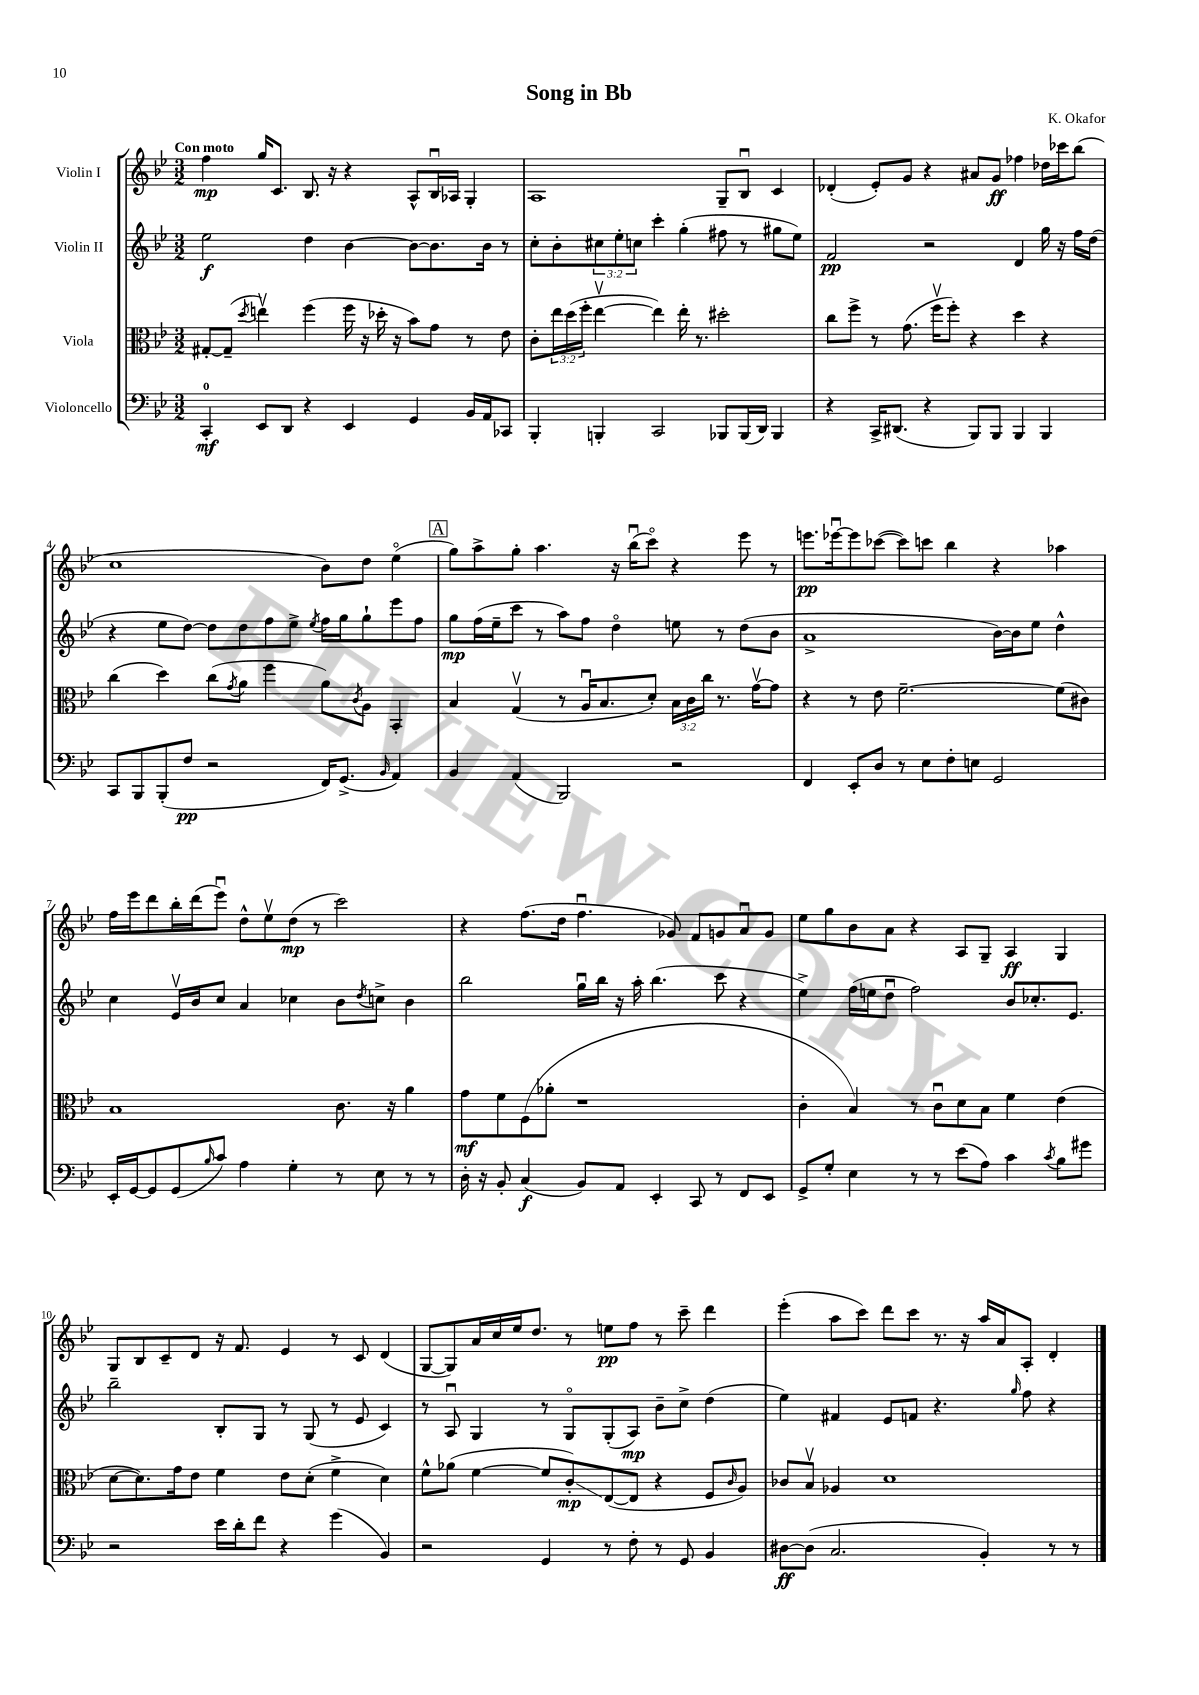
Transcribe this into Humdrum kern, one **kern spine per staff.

**kern	**kern	**kern	**kern
*staff4	*staff3	*staff2	*staff1
*clefF4	*clefC3	*clefG2	*clefG2
*k[b-e-]	*k[b-e-]	*k[b-e-]	*k[b-e-]
*M3/2	*M3/2	*M3/2	*M3/2
4CC'	[8G#'	2ee-	4ff
.	(8G#~]	.	.
.	8qdd	.	.
8EE-	4eev)	.	16gg
.	.	.	8.c
8DD	.	.	.
4r	(4ff	4dd	8.B-
.	.	.	16r
4EE-	16ff	[4b-	4r
.	16r	.	.
.	16dd-'	.	.
.	16r	.	.
4GG	8b-)	8b-_	8A^^
.	8g	8.b-]	16B-u
.	.	.	16A-
16BB-	8r	.	4G'
16AA	.	16b-	.
8CC-	8e-	8r	.
=	=	=	=
4BBB-'	8c'	8cc'	1A
.	24ee-	8b-'	.
.	(24dd	.	.
.	24ff'	.	.
4BBB'	[4ee-v	12cc#	.
.	.	12ee-'	.
.	.	12cc	.
2CC	4ee-])	4ccc'	.
.	16ee-'	(4gg'	.
.	8.r	.	.
8BBB-	2dd#'	8ff#	8G~
(16BBB-	.	8r	8B-u
16DD)	.	.	.
4BBB-	.	8gg#	4c
.	.	8ee-)	.
=	=	=	=
4r	8cc	2f	(4d-'
.	8ff^	.	.
16CC^	8r	.	8e-')
(8.DD#	.	.	.
.	(8.g	.	8g
4r	.	2r	4r
.	16ffv	.	.
.	8ff')	.	.
8BBB-)	4r	.	8a#
8BBB-	.	.	8g
4BBB-	4dd	4d	4ff-
4BBB-	4r	16gg	16dd-
.	.	16r	16ccc-
.	.	16ff	(8bb-
.	.	(16dd	.
=	=	=	=
8CC	(4cc	4r	1cc
8BBB-	.	.	.
(8BBB-'	4dd)	8ee-	.
8F	.	[8dd)	.
2r	(8cc	8dd]	.
.	8qg	.	.
.	8a	8dd	.
.	4ff	8ff	.
.	.	8ee-^	.
.	.	8qee-	.
16FF)	8a)	16ff	8b-)
(8.GG^	.	16gg	.
.	8qc	.	.
.	8A	8gg`	8dd
16qqBB-	.	.	.
4AA)	4BB-'	8eee-	(4ee-o
.	.	8ff	.
=	=	=	=
4BB-	4B-	8gg	8gg)
.	.	(16ff	8aa^
.	.	16ee-~	.
(4AA	(4Gv	8ccc	8gg'
.	.	8r	4.aa
2BBB-)	8r	8aa)	.
.	16Au	8ff	.
.	8.B-	.	.
.	.	4ddo	16r
.	.	.	(16bb-u
.	8d')	.	8ccco)
2r	24B-	8ee	4r
.	24c	.	.
.	24cc	.	.
.	8.r	8r	.
.	.	(8dd	8eee-
.	[16gv	.	.
.	8g]	8b-	8r
=	=	=	=
4FF	4r	1a^	8.eee
.	.	.	[16eee-u
8EE-'	8r	.	8eee-]
8D	8e-	.	([8ccc-
8r	[2.f~	.	8ccc-])
8E-	.	.	8ccc
8F'	.	.	4bb-
8E	.	.	.
2GG	.	[16b-)	4r
.	.	16b-]	.
.	.	8ee-	.
.	(8f]	4dd^^	4aa-
.	8c#)	.	.
=	=	=	=
16EE-'	1B-	4cc	16ff
[16GG	.	.	16eee-
8GG]	.	.	8ddd
(8GG	.	16e-v	16bb-'
.	.	16b-	(16ddd
16qqB-	.	.	.
8c)	.	8cc	8eee-u)
4A	.	4a	8dd^^
.	.	.	8ee-v
4G'	.	4cc-	(8dd
.	.	.	8r
8r	8.c	8b-	2ccc)
.	.	8qdd	.
8E-	.	8cc^	.
.	16r	.	.
8r	4a	4b-	.
8r	.	.	.
=	=	=	=
16D'	8g	2bb-	4r
16r	.	.	.
8BB-'	8f	.	.
(4C	(8F	.	(8.ff
.	8a-'	.	.
.	.	.	16dd
8BB-)	1r	16ggu	4.ffu
.	.	16bb-	.
8AA	.	16r	.
.	.	16aa'	.
4EE-'	.	(4.bb-	.
.	.	.	8g-)
8CC	.	.	8f
8r	.	8ccc	8g
8FF	.	4r	8au
8EE-	.	.	8g
=	=	=	=
8GG^	4c'	4ee-^)	8ee-
8G'	.	.	8gg
4E-	4B-)	(16ff	8b-
.	.	16ee	.
.	.	8ddu	8a
8r	8r	2ff)	4r
8r	8cu	.	.
(8e-	8d	.	8A
8A)	8B-	.	8G~
4c	4f	8b-	4A
.	.	8.cc-'	.
8qc	.	.	.
8B-	(4e-	.	4G
.	.	8.e-	.
8g#	.	.	.
=	=	=	=
2r	[8d	2bb-~	8G
.	8.d])	.	8B-
.	.	.	8c~
.	16g	.	.
.	8e-	.	8d
16e-	4f	8B-'	16r
16d'	.	.	8.f
8f	.	8G	.
4r	8e-	8r	4e-
.	(8d'	(8G	.
(4g	4f^	8r	8r
.	.	8e-	8c
4BB-)	4d)	4c)	(4d
=	=	=	=
2r	8f^^	8r	[8G
.	(8a-	8Au	8G])
.	[4f	4G	16a
.	.	.	16cc
.	.	.	16ee-
.	.	.	8.dd
4GG	8f]	8r	.
.	8c')	8Go	8r
8r	([8E-	(8G'	8ee
8F'	8E-]	8A)	8ff
8r	4r	8b-~	8r
8GG	.	8cc^	8ccc~
4BB-	8F	(4dd	4ddd
.	16qqc	.	.
.	8A)	.	.
=	=	=	=
[8D#	8c-	4ee-)	(4eee-'
(8D#]	8B-v	.	.
2.C	4A-	4f#	8aa
.	.	.	8ccc)
.	1d	8e-	8ddd
.	.	8f	8ccc
.	.	4.r	8.r
.	.	.	16r
4BB-')	.	.	16aa
.	.	.	16a
.	.	16qqgg	.
.	.	8ff	8A'
8r	.	4r	4d'
8r	.	.	.
==	==	==	==
*-	*-	*-	*-
